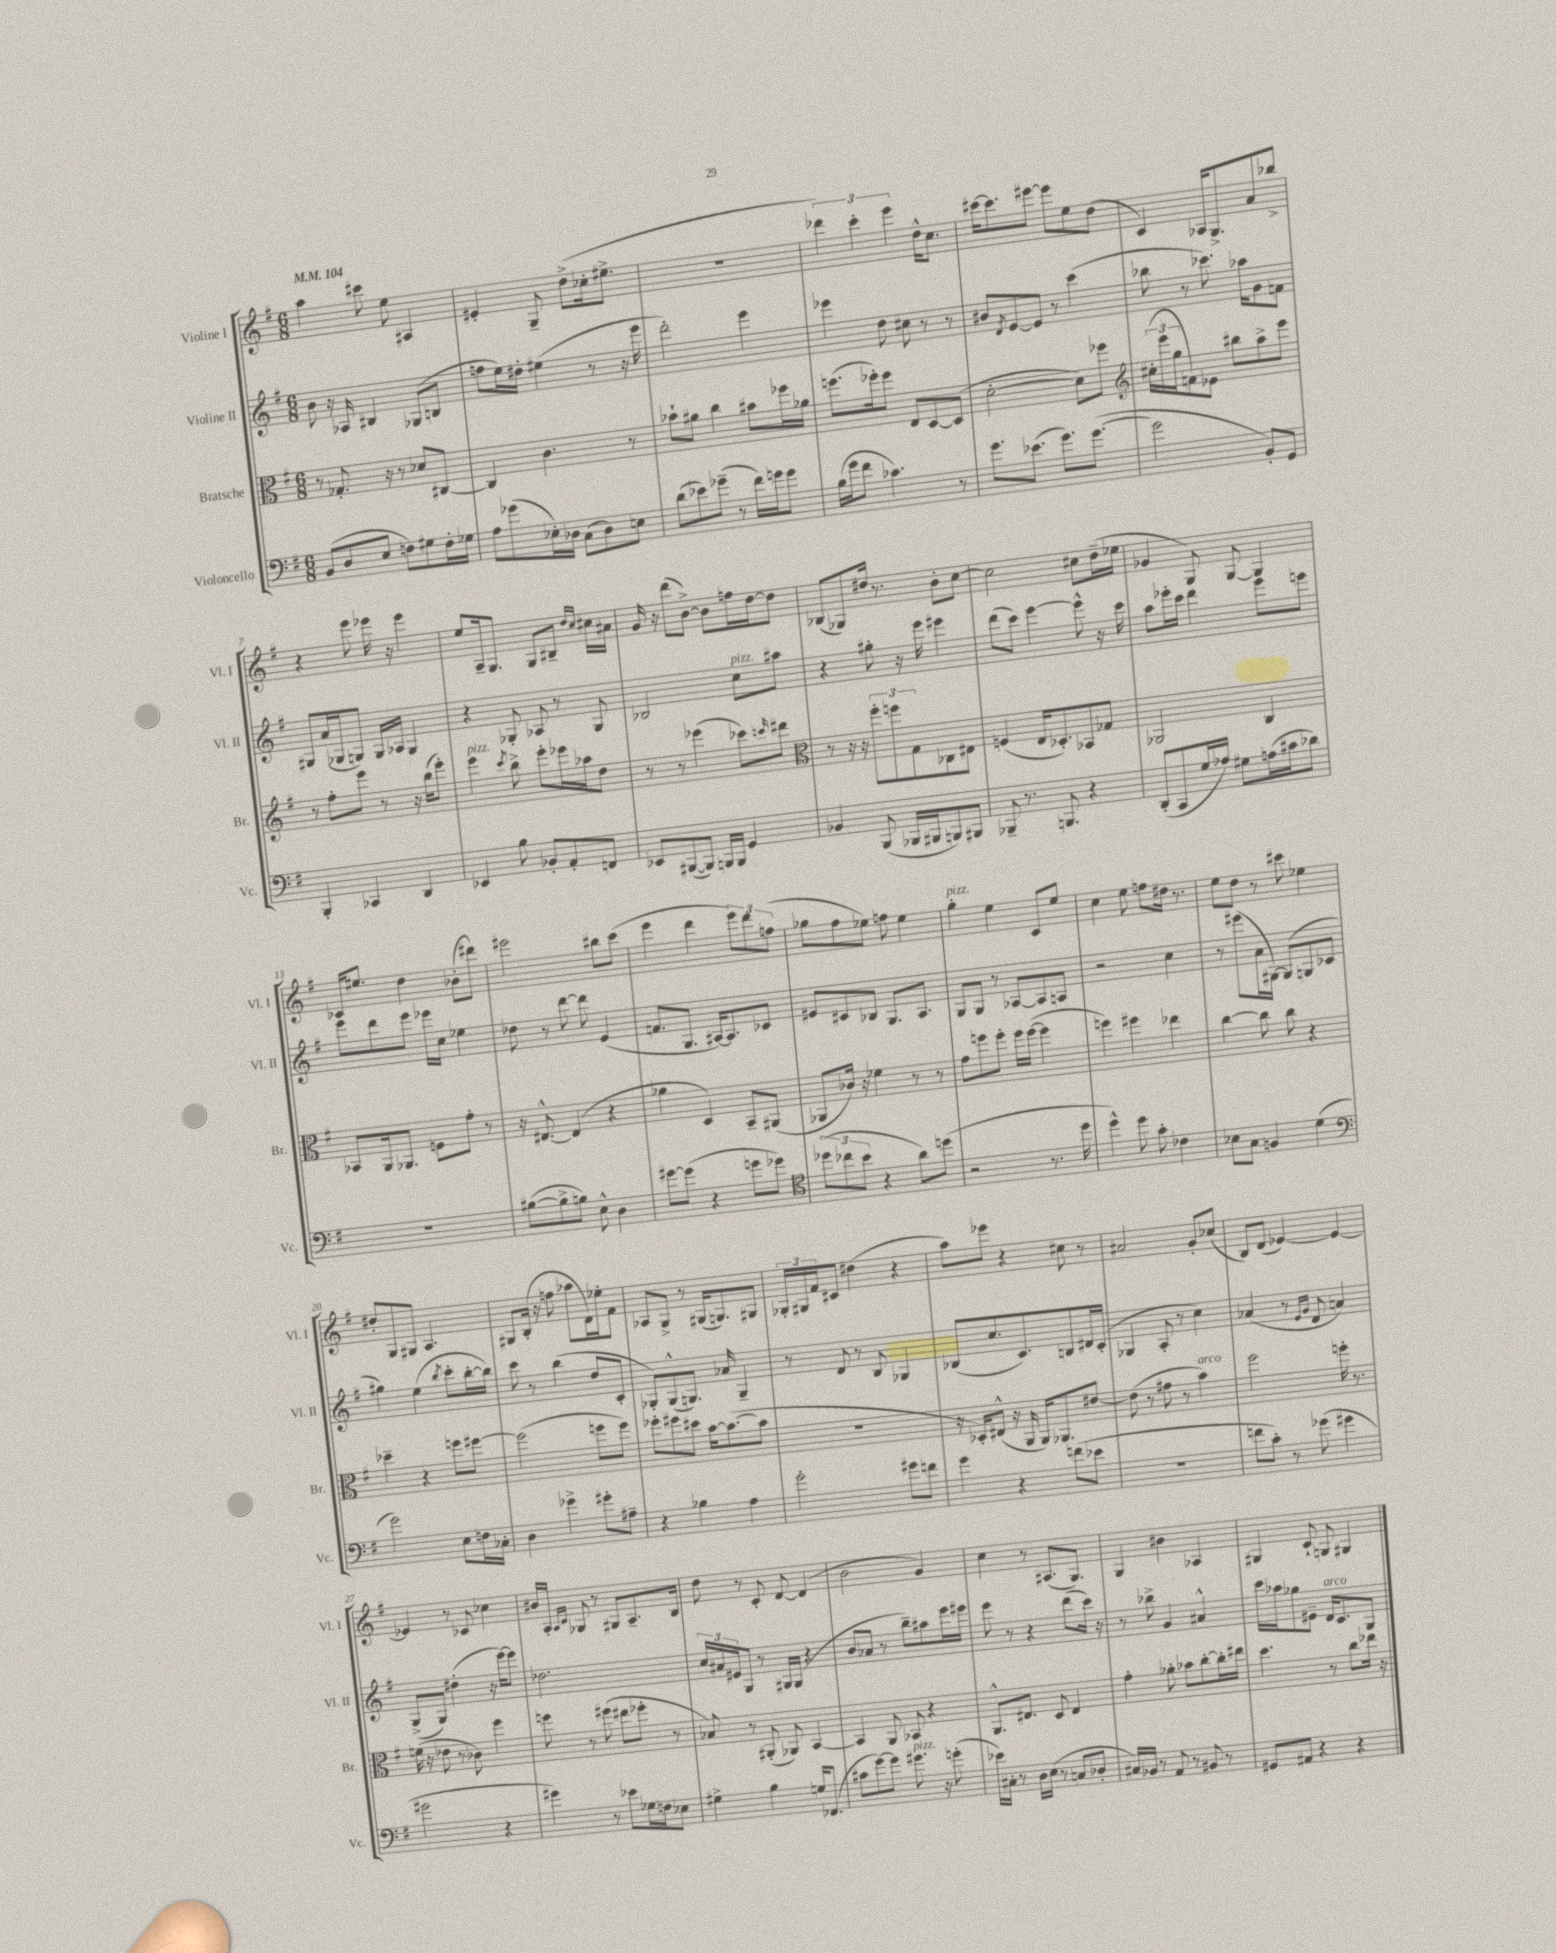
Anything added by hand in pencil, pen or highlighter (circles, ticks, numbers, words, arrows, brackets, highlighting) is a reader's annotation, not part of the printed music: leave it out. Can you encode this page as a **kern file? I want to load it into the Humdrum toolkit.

**kern	**kern	**kern	**kern
*part4	*part3	*part2	*part1
*staff4	*staff3	*staff2	*staff1
*I"Violoncello	*I"Bratsche	*I"Violine II	*I"Violine I
*I'Vc.	*I'Br.	*I'Vl. II	*I'Vl. I
*clefF4	*clefC3	*clefG2	*clefG2
*k[f#]	*k[f#]	*k[f#]	*k[f#]
*M6/8	*M6/8	*M6/8	*M6/8
*MM104	*MM104	*MM104	*MM104
=1	=1	=1	=1
(8BB/L	8r	8b\	4aa\
8D/	8.G-X'/	16r	.
.	.	16A-X/	.
8E/J	.	4B#X/	8ccc#X\
.	16r	.	.
8Fn\L)	8r	.	8ee\
8G#X\	8d-X/L	(8G-X/L	4A#X/
16F'\L	[8C#X/J	8Bn/J	.
16G-X\JJ	.	.	.
=2	=2	=2	=2
8A\L	4C#/]	8ffn\L	4e#X'/
(8g-X\	.	16ee\L)	.
.	.	16dd#X'\JJ	.
16E-X'\L)	4.c\	(4ee#X\	8G~/
16D-X\JJ	.	.	.
(8C\L	.	.	(8dd^\L
8D-\)	.	8r	16cc-X'\k
.	.	.	8.ee#X^\J
8En\J	8r	16r	.
.	.	16eee\	.
=3	=3	=3	=3
(8d\L	8b-X`\L	2ddd'\)	2.r
8e-X\)	8a#X\J	.	.
(8g-X~\J	4cc\	.	.
8r	.	.	.
16f#\LL)	8b#X\L	4eee\	.
16gn\J	.	.	.
8g\J	16ff-X\L	.	.
.	16a-X\JJ	.	.
=4	=4	=4	=4
(16B\LL	(8.ffn\L	4eee-X\	6ddd-X\)
16g\J	.	.	.
8f#\J	.	.	.
.	.	.	6ccc'\
.	16ff-X'\k)	.	.
4.c-X\)	8ff-\J	8dd\	.
.	.	.	6eee\
.	8E/L	8cc#X\	.
.	[8D/	8r	16dd^^\KL
.	.	.	8.cc\J
8r	(8D/J]	8r	.
=5	=5	=5	=5
8.g\L	[2d'\	8b#X/L	[16ccc#X\KL
.	.	.	8.ccc#\]
.	.	8qd/	.
.	.	[8e/	.
(8.e-X\J	.	.	.
.	.	8e/J]	[8eee#X\J
8.g\L)	.	8r	8eee#\L]
.	8d\L])	(4ccc\	8ee\
([8.g\J	.	.	.
.	8ff-X\J	.	(8dd\J
=6	=6	=6	=6
*	*clefG2	*	*
2g\]	(24cc#X'\LL	8bb-X\	4c/)
.	24eee\	.	.
.	24gg\J	.	.
.	8fn\)	8r	.
.	8e-X\J	8.ccc-X\)	16A-X/KL
.	.	.	8.G^/
.	8bb#X\L	.	.
.	.	16aa-X\KL	.
8BB'/L)	8aa^\	8g\	8a/
8GG/J	8eee\J	8fn\J	8bb-X^/J
!!LO:LB:g=z
=7	=7	=7	=7
4BBB'/	8r	8G#X/L	4r
.	8ff#'\L	(16a/L	.
.	.	16G-X/J	.
4CC-X/	8eee\J	8Gn/J)	8eee\
.	8r	16G/LL	16eee-X\
.	.	16A-X/JJ	16r
4DD/	16r	4G/	4eee-\
.	(16bb\KL	.	.
.	8eee'\J)	.	.
=8	=8	=8	=8
!	!LO:TX:a:i:t=pizz.	!	!
4EE-X/	4eee\	4r	8ee/L
.	.	.	16A~/k
.	.	.	8.G/J
.	8qccc/	.	.
8B\	8bb^\	8G-X'/	.
8BB-X'/L	8eee'\L	8A-X/	8G/L
8AA'/	16eee-X\L	8r	8B#X~/J
.	16aa-X\J	.	.
.	.	.	16qqdd/LL
.	.	.	16qqcc/JJ
8FFn/J	8dd\J	8G-/	16cc#X\LL
.	.	.	16a#X\JJ
=9	=9	=9	=9
8EE-X/L	8r	2B-X/	16g/
.	.	.	16r
([8BBB#X/	8r	.	(8ddd\L
8BBB#/J])	(4eee-X\	.	[8b^\J)
16BBBn/LL	.	.	8b\L]
16BBB/JJ	.	.	.
!	!	!LO:TX:a:i:t=pizz.	!
4GG/	8ccc-X\L)	8cc\L	16ffn\L
.	.	.	[16dd\J
.	16qqcccn/	.	.
.	8ddd#X\J	8aa#X\J	8dd\J]
=10	=10	=10	=10
*	*clefC3	*	*
4BB-X/	8r	4r	(8B-X/L
.	16r	.	8G-X/)
.	16r	.	.
(8BBB/	12ff#'\L	8gg#X'\	16dd#X/Jk
.	.	.	8.r
.	12ffn\	.	.
16BBB-X/LL	.	16r	.
.	12G\	.	.
16BBB#X/J	.	16eee\	.
8BBBn/)	8C-X\	4eee#X\	8b'\L
8BBB#X/J	8E#X\J	.	[8cc\J
=11	=11	=11	=11
8BBB-X~/	(4Fn/	(8ddd\L	2cc\]
8.r	.	8ccc\J)	.
.	16E/KL	[4eee\	.
8.BBBn/	8.D-X'/)	.	.
4r	8BB-X/	8eee^^\]	8cc#X\L
.	8G-X/J	16r	(16dd~\L
.	.	16ccc\	16ee-X\JJ
=12	=12	=12	=12
(8DD'/L	2AA-X/	8aa\L	4g-X/
8CC/	.	16eee-X'\L	.
.	.	16ccc\JJ	.
16G/L	.	4ddd\	8G/)
16A-X/JJ)	.	.	.
8G#X\L	.	.	[8G/
(16An\L	4C/	8eee-\L	4G/]
16c#X\J	.	.	.
8d-X\J)	.	8eeen\J	.
!!LO:LB:g=z
=13	=13	=13	=13
2.r	8BB-X/L	8eee\L	16c-X/KL
.	.	.	8.ee#X/J
.	16AA/k	8ddd\	.
.	8.AA-X/J	.	.
.	.	8eee\J	4dd\
.	8Fn\L	16eee-X\LL	.
.	.	16cc\JJ	.
.	8g'\J	4ee-X\	(8b-X'\L
.	8r	.	8ddd#X\J)
=14	=14	=14	=14
([8B#X\L	16r	8dd-X\	2eee#X\
.	[8.E#X^^/	.	.
8B#^\]	.	8r	.
8Bn\J)	(4E#/]	[8ddd\	.
8E^^\	.	8ddd\]	.
4D\	4r	(4e/	8bb#X\L
.	.	.	(8ccc\J
=15	=15	=15	=15
[8g#X\L	4a-X\	8.fn/L	4eee\
(8g#\J]	.	.	.
.	.	8.G/J	.
4r	4D/)	.	4ddd\
.	.	[16A#X/KL)	.
.	.	8.A#/]	.
8gn\L	8BB~/L	.	12eee\L)
.	.	.	12ddd\
8g-X\J)	(8AA#X/J	8c-X/J	.
.	.	.	(12ffn\J
=16	=16	=16	=16
*clefC4	*	*	*
(12dd-X\L	8AA-X/L	8e#X/L	8gg-X\L
12cc-X\	.	.	.
.	16c-X/Jk)	8c#X/	8ff#\
12b\J	.	.	.
.	16r	.	.
4r	4f-X\	8B-X/J	8ee-X\J)
.	.	8.G/L	8ffn\
8a\L)	8r	.	4ee-\
.	.	8.A/J	.
(8ddn\J	8r	.	.
=17	=17	=17	=17
!	!	!	!LO:TX:a:i:t=pizz.
2r	8g\L	8G/L	4gg'\
.	8ffn\	8G/J	.
.	8ff'\J	8r	4ee\
.	16ff\LL	[8A-X/L	.
.	([16ff\JJ	.	.
8.r	4ff\]	8A-/]	8c/L
.	.	8An/J	8ee/J
16dd\	.	.	.
=18	=18	=18	=18
4dd^^\)	4ffn\)	2r	4cc\
8dd\	4ff#X\	.	8ee\
8g'\	.	.	8ffn\L
4c-X\	4ee-X\	4cc\	16dd#X\Jk
.	.	.	8.r
=19	=19	=19	=19
8B-X\L	[4cc\	8r	8ee\L
8G\J	.	(8eee#X\L	8dd\J
4Fn/	8cc\]	16a\L	8r
.	.	[16G#X\JJ)	.
.	8cc\	(8G#/L]	8ccc#X\
(4d\	4r	8Gn/	4ee-X\
.	.	8c-X/J	.
!!LO:LB:g=z
=20	=20	=20	=20
*clefF4	*	*	*
2g\)	4dd-X~\	4gg#X\)	8dd#X'/L
.	.	.	8G/
.	4r	(4ee\	8G#X/J
.	.	.	4.A/
.	.	8qbb/	.
8E\L	8ffn\L	8ccc'\L	.
16Fn\L	[8ff#X\J	[16bb'\L	.
16C-X'\JJ	.	16bb\JJ])	.
=21	=21	=21	=21
4D\	(2ff#\]	8ccc\	8G#X/L
.	.	8r	(16B'/Jk
.	.	.	16r
4g-X^\	.	(4bb\	8ffn\
.	.	.	8aa-X\L
8g#X'\L	8ffn\L	8dd/L	16d\L)
.	.	.	16ee-X'\J
8A#X~\J	8ff\J)	8c'/J	8f#\J
=22	=22	=22	=22
4r	8ff-X'\L	8G-X'/L)	8A-X/L
.	8ff#X\	(8G-^^/	8G^/J
4B-X\	8dd#X\J	8.Gn/J)	8r
.	[16b\KL	.	(16G#X/KL
.	(8.b\_	16a-X/	8.Gn/)
4A\	.	4G~/	.
.	8b\J]	.	8G#X/J
=23	=23	=23	=23
2g'\	2.r	8r	24G-X'/LL
.	.	.	24G#X/
.	.	.	24f#/J
.	.	8d/	8c#X/J
.	.	8r	(4dd#X\
.	.	8B/	.
8g#X\L	.	4G-X/	4r
8fn\J	.	.	.
=24	=24	=24	=24
4g\	16r	(8B-X/L	8aa\L)
.	16D-X'/KL)	.	.
.	(8E#X^^/J	8.cc/	8eee-X\J
4r	16r	.	4r
.	16AA/	8.c/)	.
.	16AA/KL)	.	.
.	8.AA-X/	.	.
(8fn\L	.	8Bn/	8cc#X\
8e-X\J	[8e#X/J	16d#X/L	8r
.	.	(16c'/JJ	.
=25	=25	=25	=25
2.r	(8e#\]	4G-X/	2a#X/
.	8r	.	.
.	8g#X\	8A'/	.
.	8r	8r	.
!	!LO:TX:a:i:t=arco	!	!
.	4b\)	4cc\)	8g'/L
.	.	.	(8cc-X/J
=26	=26	=26	=26
8fn\L	2ff#\	(4a-X/	8B/L)
8c'\J)	.	.	(8d/J
8r	.	8r	[4e-X/)
.	.	16qqe/LL	.
.	.	16qqg/JJ	.
(8g-X\	.	8d/	.
4g#X\	16ffn'\	4an/)	4e-/_
.	8.r	.	.
!!LO:LB:g=z
=27	=27	=27	=27
2g#X\	(16fn\	(8G^/L	4e-X/]
.	16r	.	.
.	8e-X\	8G/J)	.
.	8r	(4dd#X'\	8r
.	8c-X\)	.	8c-X/
4r	4ff#\	16r	4cc-X\
.	.	[16eee\KL)	.
.	.	8eee\J]	.
=28	=28	=28	=28
4g#X\)	8ffn\	2.dd-X\	16b#X/LL
.	.	.	16A'/JJ
.	.	.	16qqA/LL
.	.	.	16qqc/JJ
.	8r	.	8G-X/
8r	(8ff#X\	.	8r
8e-X\L	8ee#X\L	.	8G#X/L
16G-X\L	8ff-X'\J	.	8.A~/
16Fn\J	.	.	.
8E-X\J	8r	.	.
.	.	.	16B/Jk
=29	=29	=29	=29
4G#X^\	8B-X/)	24cc/LL	8dd\
.	.	24a#X/	.
.	.	24e#X/J	.
.	8r	8G/J	8r
4B\	(8AA#X'/	8r	8c'/
.	8AA-X/)	16G#X/LL	[8d/
.	.	(16G#/JJ	.
16Gn/KL	[4BB/	4r	(4d/]
(8.FF-X/J	.	.	.
=30	=30	=30	=30
8c#X\L	4BB/]	8b/L	2b\
[8g\)	.	8a-X/J	.
8g\J]	8AA/	8r	.
!LO:TX:a:i:t=pizz.	!	!	!
8.g#X\	8BB-X/	8bb~\L)	.
.	4r	8aa#X\	4g/)
16r	.	.	.
(8gn'\	.	16eee\L	.
.	.	16eee#X\JJ	.
=31	=31	=31	=31
16e-X\LL)	8.AA^^/L	8eee\	4cc\
16C#X'\JJ	.	.	.
8r	.	8r	.
.	8.E#X/J	.	.
16D\LL	.	4r	8r
(16E\JJ	.	.	.
8r	8D/	.	(8.A#X/L
8Cn/L	4E#/	(8ddd\L	.
.	.	.	8.G/J)
8D-X'/J	.	16ccc\Jk)	.
.	.	16r	.
=32	=32	=32	=32
16C#X/LL)	4g'\	8r	4G/
16BB-X/JJ	.	.	.
8r	.	8bb-X^\	.
8AA/	8a-X'\	4g/	4b#X\
8r	8b-X\L	.	.
8BB#X/	[8cc'\	4a#X^^/	4A-X/
8r	16cc'\L]	.	.
.	16ee#X\JJ	.	.
=33	=33	=33	=33
8GG#X/L	4.dd\	16ccc\LL	4G#X/
.	.	16aa-X\J	.
8AA#X/J	.	8gg-X\	.
4r	.	8e#X~\J	8c`/
!	!	!LO:TX:a:i:t=arco	!
.	8r	16d/KL	8Gn/
.	.	8.c/	.
4r	8cc\L	.	4G#X/
.	16ee-X\Jk	8G/J	.
.	16r	.	.
==	==	==	==
*-	*-	*-	*-
